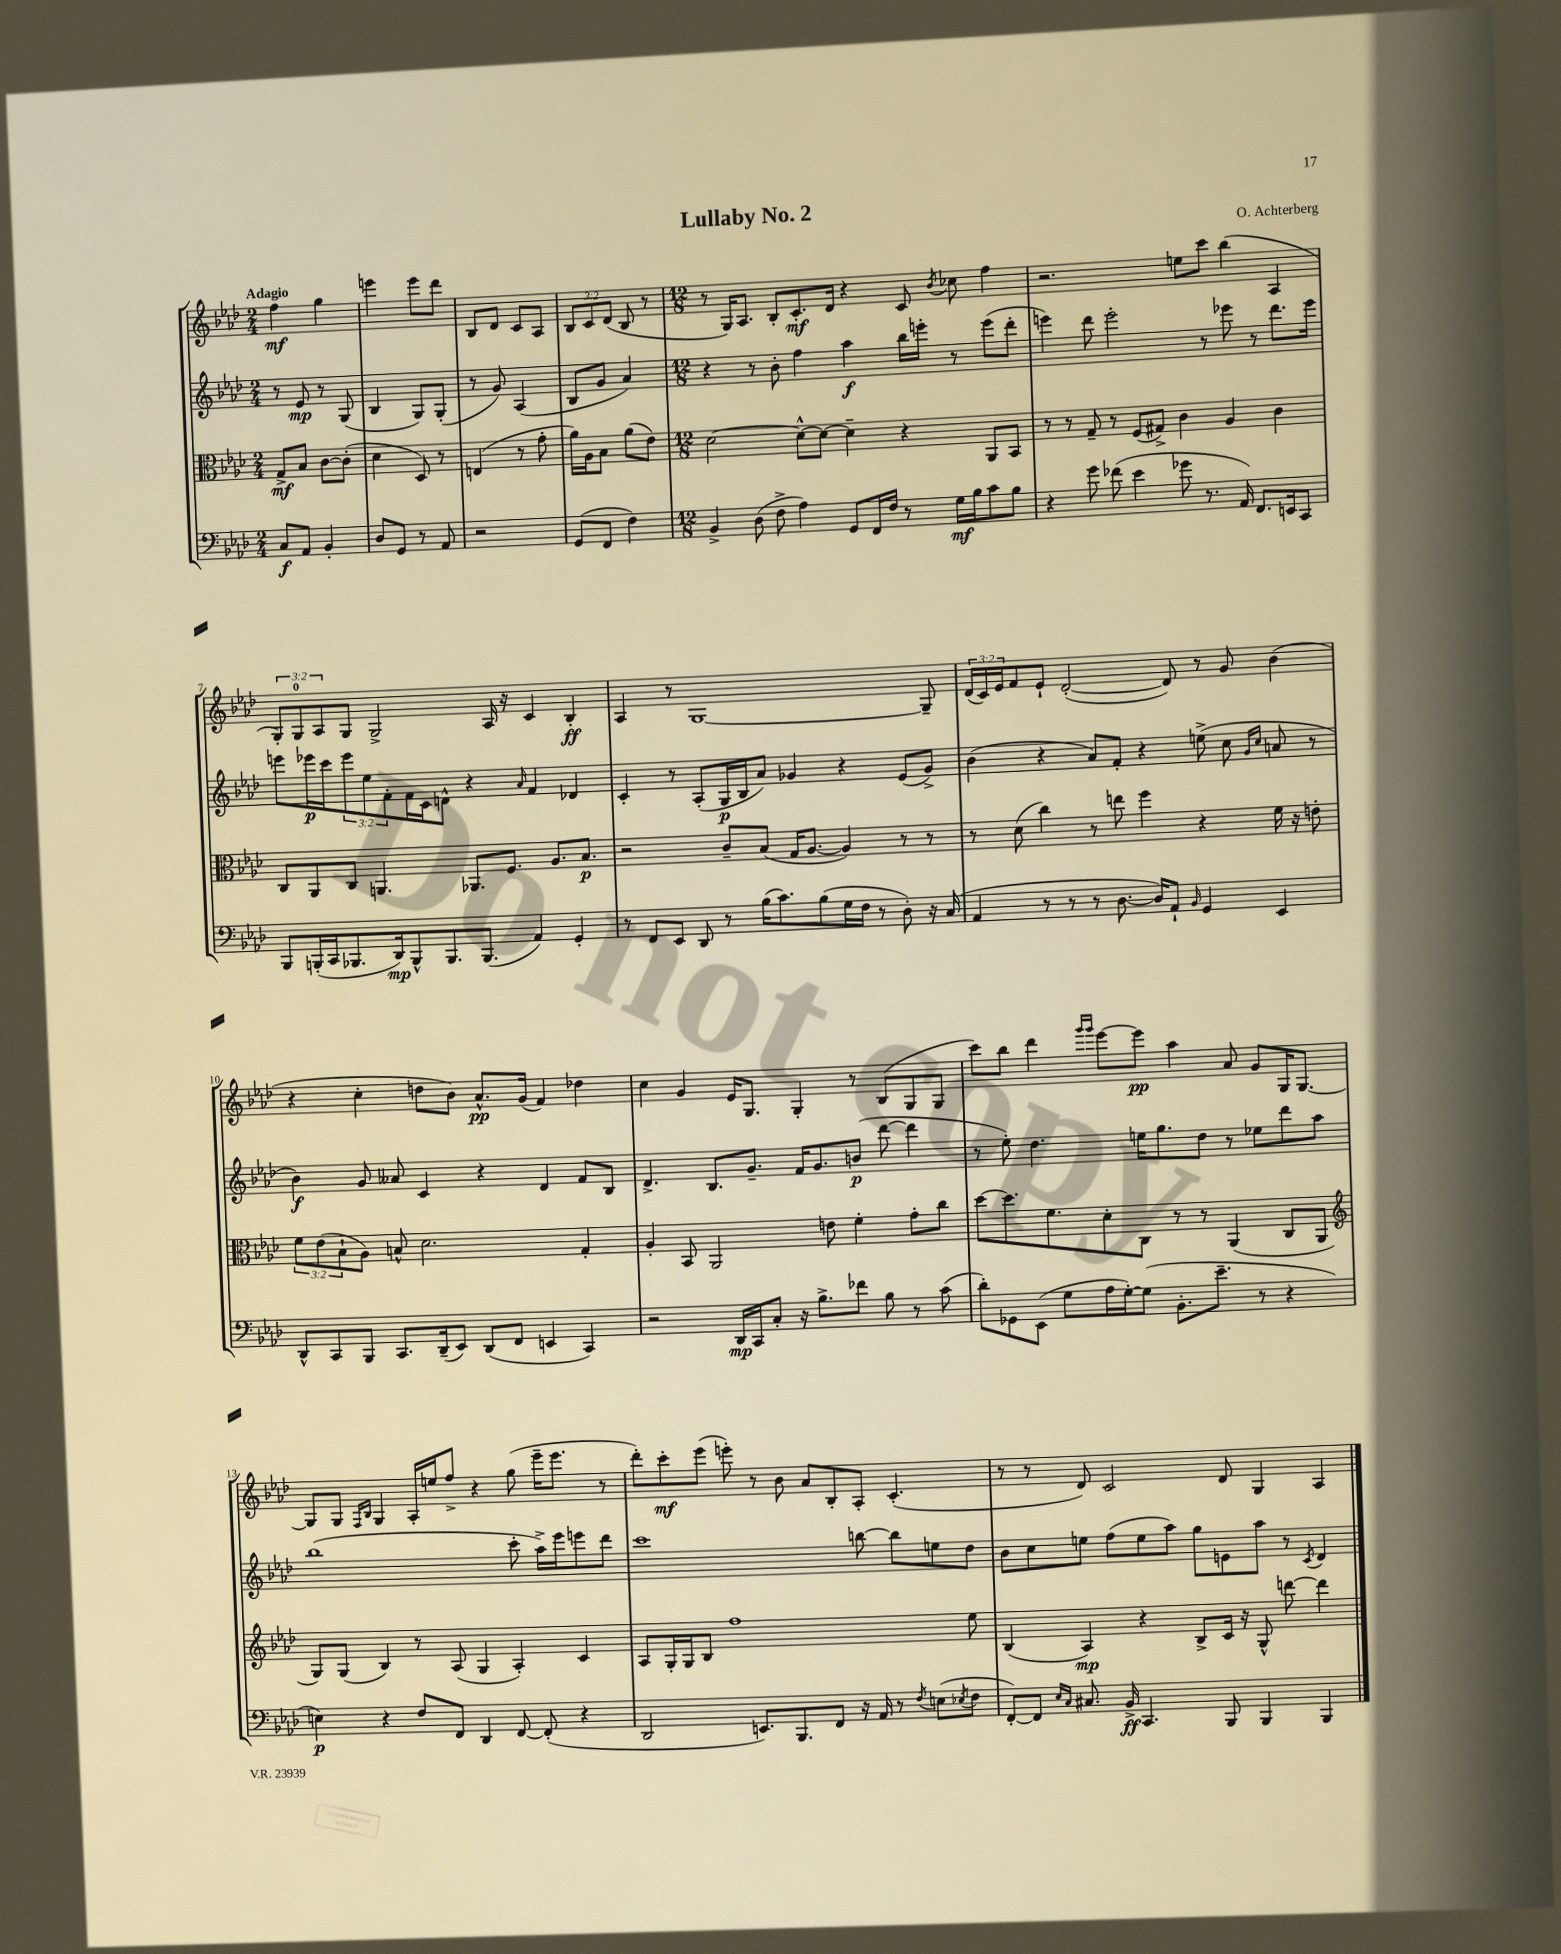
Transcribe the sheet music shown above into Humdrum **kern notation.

**kern	**dynam	**kern	**dynam	**kern	**dynam	**kern	**dynam
*part4	*part4	*part3	*part3	*part2	*part2	*part1	*part1
*staff4	*staff4	*staff3	*staff3	*staff2	*staff2	*staff1	*staff1
*clefF4	*	*clefC3	*	*clefG2	*	*clefG2	*
*k[b-e-a-d-]	*	*k[b-e-a-d-]	*	*k[b-e-a-d-]	*	*k[b-e-a-d-]	*
*M2/4	*	*M2/4	*	*M2/4	*	*M2/4	*
=1	=1	=1	=1	=1	=1	=1	=1
!	!	!	!	!	!	!LO:TX:a:B:t=Adagio	!
8C/L	f	8G^/L	mf	8r	.	4ff\	mf
8AA-/J	.	8B-/J	.	8e-/	mp	.	.
4BB-'/	.	[8c\L	.	8r	.	4gg\	.
.	.	(8c'\J]	.	(8G/	.	.	.
=2	=2	=2	=2	=2	=2	=2	=2
8D-/L	.	4d-\	.	4B-/	.	4eeen\	.
8GG/J	.	.	.	.	.	.	.
8r	.	8D-/)	.	8G/L)	.	8eee\L	.
8AA-/	.	8r	.	(8G'/J	.	8ddd-\J	.
=3	=3	=3	=3	=3	=3	=3	=3
2r	.	(4En/	.	8r	.	8B-/L	.
.	.	.	.	8g/)	.	8d-/J	.
.	.	8r	.	(4A-/	.	8c/L	.
.	.	8g'\	.	.	.	8A-/J	.
=4	=4	=4	=4	=4	=4	=4	=4
(8GG/L	.	16a-\LL)	.	8B-/L	.	12B-/L	.
.	.	16A-\J	.	.	.	.	.
.	.	.	.	.	.	12c/	.
8FF/J	.	8B-\J	.	8g/J	.	.	.
.	.	.	.	.	.	(12d-/J	.
4F\)	.	(8a-\L	.	4a-/)	.	8B-/	.
.	.	8e-\J)	.	.	.	8r	.
=5	=5	=5	=5	=5	=5	=5	=5
*M12/8	*	*M12/8	*	*M12/8	*	*M12/8	*
4BB-^/	.	[2d-\	.	4r	.	8r	.
.	.	.	.	.	.	16G/KL)	.
.	.	.	.	.	.	8.A-/J	.
(8D-\	.	.	.	8r	.	.	.
8F^\	.	.	.	8b-'\	.	8B-'/L	.
4A-\)	.	8d-^^\L_	.	4ff\	.	8.c'/	mf
.	.	8d-\J_	.	.	.	.	.
.	.	.	.	.	.	16d-/Jk	.
8GG/L	.	4d-~\]	.	4aa-\	f	4r	.
16FF/L	.	.	.	.	.	.	.
16F/JJ	.	.	.	.	.	.	.
8r	.	4r	.	16bb-\LL	.	8c/	.
.	.	.	.	16eeen'\JJ	.	.	.
.	.	.	.	.	.	8qb-/	.
16G\LL	mf	.	.	8r	.	8cc-X\	.
16B-\J	.	.	.	.	.	.	.
8c\	.	8AA-/L	.	(8eee\L	.	4ff\	.
8B-\J	.	8BB-/J	.	8ddd-'\J	.	.	.
=6	=6	=6	=6	=6	=6	=6	=6
4r	.	8r	.	4eeen\)	.	2.r	.
.	.	8r	.	.	.	.	.
8g\	.	8G~/	.	8ddd-\	.	.	.
(8f-X\	.	8r	.	2eee'\	.	.	.
4e-\	.	(8F/L	.	.	.	.	.
.	.	8G#X^/J)	.	.	.	.	.
8g-X\	.	4c\	.	.	.	8een\L	.
8.r	.	.	.	8r	.	8ccc\J	.
.	.	4A-/	.	8eee-X\	.	(4bb-\	.
16AA-/)	.	.	.	.	.	.	.
8.FF/L	.	.	.	8r	.	.	.
.	.	4c\	.	8.ddd-\L	.	4A-/	.
16EEn/k	.	.	.	.	.	.	.
8CC/J	.	.	.	.	.	.	.
.	.	.	.	16eee-\Jk	.	.	.
!!LO:LB:g=z
=7	=7	=7	=7	=7	=7	=7	=7
8BBB-/L	.	8C/L	.	8eeen\L	.	12G'/L)	.
.	.	.	.	.	.	12G/	.
(16BBBn'/L	.	8AA-/	.	16eee-X\L	p	.	.
.	.	.	.	.	.	12A-/	.
16CC/J	.	.	.	16ccc\J	.	.	.
8.BBB-X/	.	8C/J	.	12eee-\	.	8G/J	.
.	.	.	.	12ee-\	.	.	.
.	.	4.AAn/	.	.	.	2G^/	.
.	.	.	.	12f'\	.	.	.
16DD-/k)	mp	.	.	.	.	.	.
8BBB-^^/	.	.	.	16f\L	.	.	.
.	.	.	.	16c\J	.	.	.
8.BBB-/	.	.	.	8dn^^\J	.	.	.
.	.	8.AA-X/L	.	4r	.	.	.
(8.BBB-/J	.	.	.	.	.	.	.
.	.	.	.	.	.	16A-/	.
.	.	8.F/J	.	.	.	16r	.
.	.	.	.	16qqa-/	.	.	.
4AA-/)	.	.	.	4f/	.	4c/	.
.	.	8.A-/L	.	.	.	.	.
4GG'/	.	.	.	4d-X/	.	4B-'/	ff
.	.	8.B-/J	p	.	.	.	.
=8	=8	=8	=8	=8	=8	=8	=8
8r	.	2r	.	4c'/	.	4A-/	.
8FF/L	.	.	.	.	.	.	.
8EE-/J	.	.	.	8r	.	8r	.
8DD-/	.	.	.	(8A-'/L	.	[1G	.
8r	.	8c~/L	.	16G/L	p	.	.
.	.	.	.	16B-/J	.	.	.
(16B-\KL	.	(8B-/J	.	8a-/J)	.	.	.
8.c\)	.	.	.	.	.	.	.
.	.	16G/KL	.	4g-X/	.	.	.
.	.	[8.A-/J	.	.	.	.	.
(8B-\	.	.	.	.	.	.	.
16G\L	.	4A-/])	.	4r	.	.	.
16F\JJ	.	.	.	.	.	.	.
8r	.	.	.	.	.	.	.
8D-'\)	.	8r	.	(8e-/L	.	.	.
16r	.	8r	.	8g-^/J)	.	8G~/]	.
(16C/	.	.	.	.	.	.	.
=9	=9	=9	=9	=9	=9	=9	=9
4AA-/	.	8r	.	(4b-\	.	(24d-/LL	.
.	.	.	.	.	.	24c/)	.
.	.	.	.	.	.	24e-/J	.
.	.	(8d-\	.	.	.	8f/	.
8r	.	4cc\)	.	4r	.	8e-`/J	.
8r	.	.	.	.	.	([2d-'/	.
8r	.	8r	.	8a-/L)	.	.	.
[8.D-\	.	8een\	.	8f'/J	.	.	.
.	.	4ff\	.	4r	.	.	.
16D-/KL])	.	.	.	.	.	.	.
8AA-`/J	.	.	.	.	.	8d-/])	.
16qqBB-/	.	.	.	.	.	.	.
4GG/	.	4r	.	(8een^\	.	8r	.
.	.	.	.	8cc\	.	8g/	.
.	.	.	.	16qqg/LL	.	.	.
.	.	.	.	16qqcc/JJ	.	.	.
4EE-/	.	16f\	.	8an/	.	(4b-\	.
.	.	16r	.	.	.	.	.
.	.	8en'\	.	8r	.	.	.
!!LO:LB:g=z
=10	=10	=10	=10	=10	=10	=10	=10
8DD-^^/L	.	12f\L	.	4b-\)	f	4r	.
.	.	(12e-\	.	.	.	.	.
8CC/	.	.	.	.	.	.	.
.	.	12B-`\	.	.	.	.	.
8BBB-/J	.	8A-\J)	.	8g/	.	4cc'\	.
8.CC/L	.	8Bn^^/	.	8a--X/	.	.	.
.	.	2.d-\	.	4c/	.	8ddn\L	.
(16DD-~/k	.	.	.	.	.	.	.
8EE-/J)	.	.	.	.	.	8b-\J)	.
(8DD-/L	.	.	.	4r	.	8.a-^^/L	pp
8FF/J	.	.	.	.	.	.	.
.	.	.	.	.	.	(16g/Jk	.
4EEn/	.	.	.	4d-/	.	4f/)	.
4CC/)	.	4G'/	.	8f/L	.	4dd-X\	.
.	.	.	.	8B-/J	.	.	.
=11	=11	=11	=11	=11	=11	=11	=11
2r	.	4A-'/	.	4.d-^/	.	4cc\	.
.	.	8BB-/	.	.	.	4g/	.
.	.	2AA-/	.	8.B-/L	.	.	.
16DD-/LL	mp	.	.	.	.	16e-/KL	.
16CC/J	.	.	.	8.g~/J	.	8.G/J	.
8C'/J	.	.	.	.	.	.	.
16r	.	.	.	16f/KL	.	4G'/	.
8.B-^\L	.	.	.	8.g/	.	.	.
.	.	8en\	.	.	.	.	.
8f-X\J	.	4f'\	.	(8bn/J	p	8r	.
8B-\	.	.	.	[8ddd-\	.	(8B-/L	.
8r	.	8g'\L	.	4ddd-\]	.	8G/	.
(8c\	.	8cc\J	.	.	.	8G/J	.
=12	=12	=12	=12	=12	=12	=12	=12
8d-'\L)	.	[8dd-\L	.	8r	.	8ccc\L)	.
8GG-X\	.	8.dd-\]	.	8ee-'\)	.	8bb-\J	.
(8EE-\J	.	.	.	4.dd-\	.	4ddd-\	.
.	.	8.f\	.	.	.	.	.
8G\L	.	.	.	.	.	.	.
.	.	.	.	.	.	16qqggg/LL	.
.	.	.	.	.	.	16qqggg/JJ	.
16A-\L	.	8d-'\	.	.	.	[8eee-\L	.
[16G'\J)	.	.	.	.	.	.	.
(8G\J]	.	8C\J	.	16een\KL	.	8eee-\J]	pp
.	.	.	.	8.gg\	.	.	.
8.BB-'\L	.	8r	.	.	.	4aa-\	.
.	.	8r	.	8dd-\J	.	.	.
8.e-~\J	.	.	.	.	.	.	.
.	.	(4AA-/	.	8r	.	8a-/	.
8r	.	.	.	8ee-X\L	.	8g/L	.
4r	.	8C/L	.	8ddd-\	.	16G/K	.
.	.	.	.	.	.	[8.G/J	.
.	.	8AA-/J	.	8aa-\J	.	.	.
!!LO:LB:g=z
=13	=13	=13	=13	=13	=13	=13	=13
*	*	*clefG2	*	*	*	*	*
4En\)	p	8G/L)	.	(1bb-	.	8G/L]	.
.	.	(8G/J	.	.	.	8G/J	.
.	.	.	.	.	.	16qqF/LL	.
.	.	.	.	.	.	16qqB-/JJ	.
4r	.	4B-/)	.	.	.	4G/	.
8F/L	.	8r	.	.	.	16A-'/LL	.
.	.	.	.	.	.	16een/J	.
8FF/J	.	(8A-/	.	.	.	8ff^/J	.
4DD-/	.	4G/	.	.	.	4r	.
[8FF/	.	4A-'/)	.	8ccc'\	.	(8gg\	.
(8FF'/]	.	.	.	16aa-^\LL)	.	16eee-~\KL	.
.	.	.	.	16eee-\J	.	8.eee-\J	.
4r	.	4c/	.	8eeen\	.	.	.
.	.	.	.	8ddd-\J	.	8r	.
=14	=14	=14	=14	=14	=14	=14	=14
2DD-/	.	8A-/L	.	1ccc	.	8ddd-'\L)	.
.	.	16G'/L	.	.	.	8ccc'\	mf
.	.	16G/J	.	.	.	.	.
.	.	8B-/J	.	.	.	(8eee-\J	.
.	.	1ff	.	.	.	8eeen'\)	.
8.EEn/L)	.	.	.	.	.	8r	.
.	.	.	.	.	.	8b-\	.
8.BBB-/	.	.	.	.	.	.	.
.	.	.	.	.	.	8a-/L	.
8FF/J	.	.	.	.	.	8B-'/	.
16r	.	.	.	[8bbn\	.	8A-'/J	.
16AA-/	.	.	.	.	.	.	.
8r	.	.	.	8bb\L]	.	(4.c'/	.
8qF/	.	.	.	.	.	.	.
(8En\L	.	.	.	8een\	.	.	.
8qE-X/	.	.	.	.	.	.	.
8F\J	.	8ee-\	.	8dd-\J	.	.	.
=15	=15	=15	=15	=15	=15	=15	=15
[8FF'/L)	.	(4B-/	.	8b-\L	.	8r	.
8FF/J]	.	.	.	8cc\	.	8r	.
16qqE-/LL	.	.	.	.	.	.	.
16qqC/JJ	.	.	.	.	.	.	.
8.C#X/	.	4A-/)	mp	8een\J	.	8d-/)	.
.	.	.	.	(8ff\L	.	2c/	.
16BB-^/	ff	.	.	.	.	.	.
4.CC/	.	4r	.	8ee\	.	.	.
.	.	.	.	8aa-\J)	.	.	.
.	.	8B-^/L	.	8gg\L	.	.	.
8BBB-/	.	16c/Jk	.	8en\	.	8d-/	.
.	.	16r	.	.	.	.	.
4BBB-/	.	8G^^/	.	8aa-\J	.	4G/	.
.	.	[8dddn\	.	8r	.	.	.
.	.	.	.	8qc/	.	.	.
4BBB-/	.	4ddd\]	.	4d-/	.	4A-/	.
==	==	==	==	==	==	==	==
*-	*-	*-	*-	*-	*-	*-	*-
